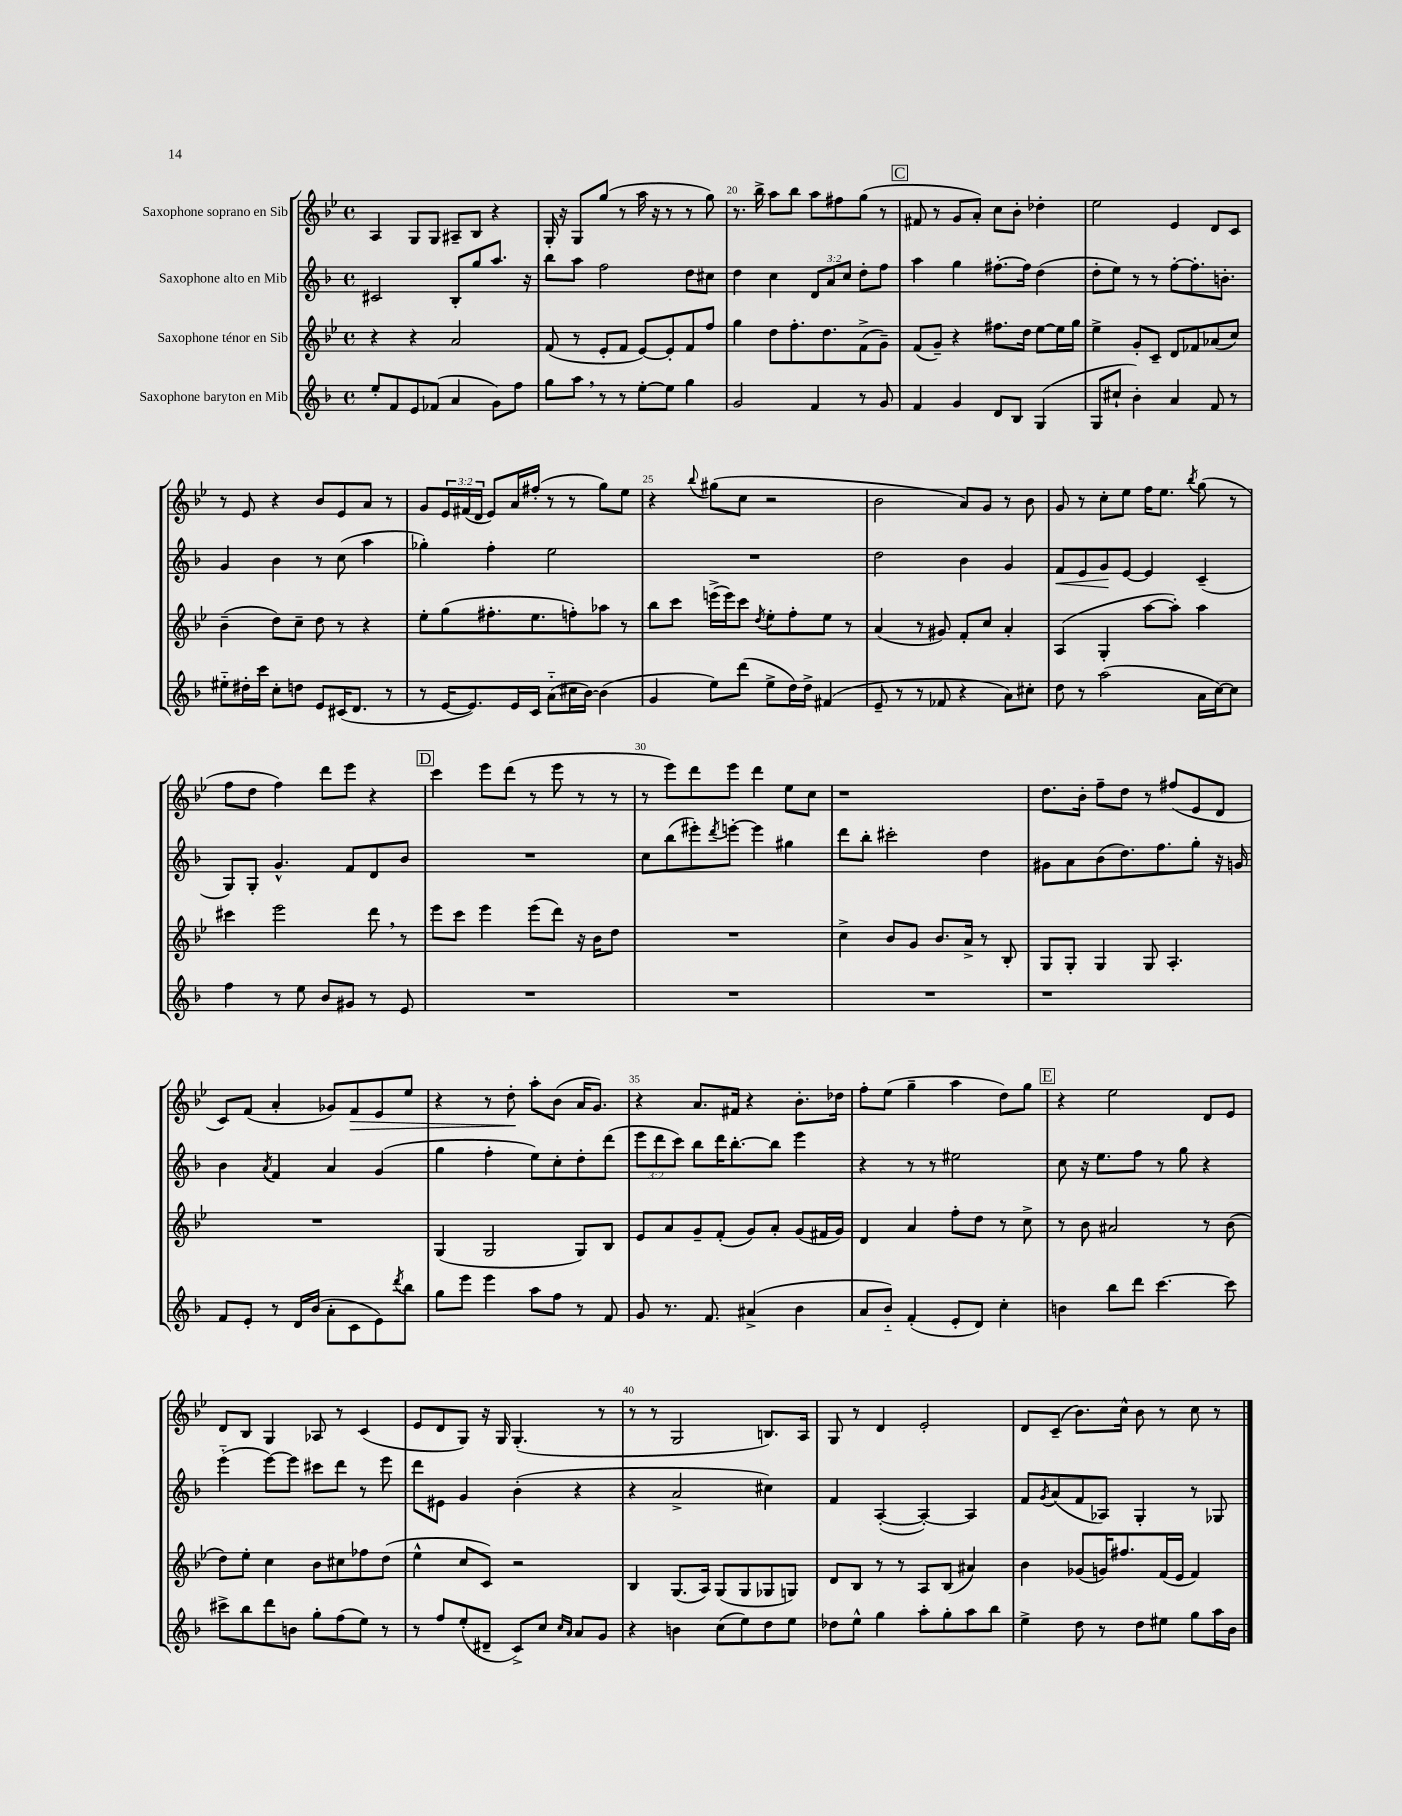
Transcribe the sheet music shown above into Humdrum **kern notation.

**kern	**kern	**kern	**kern
*staff4	*staff3	*staff2	*staff1
*clefG2	*clefG2	*clefG2	*clefG2
*k[b-]	*k[b-e-]	*k[b-]	*k[b-e-]
*M4/4	*M4/4	*M4/4	*M4/4
*met(c)	*met(c)	*met(c)	*met(c)
8ee'	4r	2c#	4A
8f	.	.	.
8e	4r	.	8G
(8f-	.	.	8G
4a	2a	8B-'	8A#~
.	.	8gg	8B-
8g)	.	8.aa	4r
8ff	.	.	.
.	.	16r	.
=	=	=	=
8gg	(8f	8bb-	16G'
.	.	.	16r
8aa	8r	8aa	8G
8r	8e-'	2ff	(8gg
8r	8f	.	8r
[8ee'	[8e-)	.	16aa
.	.	.	16r
8ee]	8e-']	.	8r
4gg	8f	8dd	8r
.	8ff	8cc#	8gg)
=	=	=	=
2g	4gg	4dd	8.r
.	.	.	16bb-^
.	8dd	4cc	8aa
.	8.ff'	.	8bb-
4f	.	12d	8aa
.	8.dd	.	.
.	.	12a	.
.	.	.	8ff#
.	.	12cc	.
8r	(8f^	8dd'	(8gg
8g	8g~)	8ff	8r
=	=	=	=
4f	(8f	4aa	8f#
.	8g~)	.	8r
4g	4r	4gg	8g
.	.	.	8a')
8d	8.ff#	[8.ff#'	8cc
8B-	.	.	8b-'
.	16dd	16ff#]	.
(4G	[8ee-	(4dd	4dd-'
.	16ee-]	.	.
.	16gg	.	.
=	=	=	=
8G	4ee-^	8dd'	2ee-
8cc#`	.	8ee)	.
4b-')	8g'	8r	.
.	8c~	8r	.
4a	8d	[8ff'	4e-
.	8f-	8.ff']	.
8f	(8a-	.	8d
.	.	8.b'	.
8r	8cc)	.	8c
=	=	=	=
8ee#'~	(4b-~	4g	8r
16dd#'	.	.	8e-
16ccc	.	.	.
8cc'	8dd)	4b-	4r
8dd	8cc~	.	.
8e	8dd	8r	8b-
(16c#	8r	(8cc	8e-
8.d	.	.	.
.	4r	4aa	8a
8r	.	.	8r
=	=	=	=
8r	8ee-'	4gg-')	8g
[16e	(8gg	.	24e-
.	.	.	(24f#
8.e])	.	.	.
.	.	.	24d
.	8.ff#'	4ff'	8e-)
16e	.	.	16a
16c	8.ee-	.	(16ff#'
(8a'~	.	2ee	8r
16cc#	8ff')	.	8r
[16b-)	.	.	.
(4b-]	8aa-	.	8gg)
.	8r	.	8ee-
=	=	=	=
4g	8bb-	1r	4r
.	8ccc	.	.
.	.	.	8qqbb-
8ee)	(16eee^	.	(8gg#
.	16eee)	.	.
(8ddd	8ccc	.	8cc
.	8qdd	.	.
8ee^	8ee-'	.	2r
16dd)	8ff'	.	.
16dd^	.	.	.
(4f#	8ee-	.	.
.	8r	.	.
=	=	=	=
8e~	(4a	2dd	2b-
8r	.	.	.
8r	8r	.	.
8f-	8g#)	.	.
4r	8f'	4b-	8a)
.	8cc	.	8g
8a)	4a'	4g	8r
8cc#'	.	.	8b-
=	=	=	=
8dd	(4A	8f	8g
8r	.	8e	8r
(2aa	4G'	8g	8cc'
.	.	[8e	8ee-
.	[8aa	4e]	16ff
.	.	.	8.ee-
.	8aa'])	.	.
.	.	.	8qbb-
16a	4aa	(4c~	(8gg
[16cc)	.	.	.
8cc]	.	.	8r
=	=	=	=
4ff	4ccc#	8G)	8ff
.	.	8G'	8dd
8r	2eee-	4.g^^	4ff)
8ee	.	.	.
8b-	.	.	8ddd
8g#	.	8f	8eee-
8r	8ddd	8d	4r
8e	8r	8b-	.
=	=	=	=
1r	8eee-	1r	4ccc
.	8ccc	.	.
.	4eee-	.	8eee-
.	.	.	(8ddd
.	(8eee-	.	8r
.	8ddd)	.	8eee-
.	16r	.	8r
.	16b-	.	.
.	8dd	.	8r
=	=	=	=
1r	1r	8cc	8r
.	.	(8bb-	8eee-)
.	.	8eee#')	8ddd
.	.	8qddd	.
.	.	[8eee'	8eee-
.	.	4eee]	4ddd
.	.	4gg#	8ee-
.	.	.	8cc
=	=	=	=
1r	4cc^	8ddd	1r
.	.	8bb-'	.
.	8b-	2ccc#'	.
.	8g	.	.
.	8.b-	.	.
.	16a^	.	.
.	8r	4dd	.
.	8B-'	.	.
=	=	=	=
1r	8G	8g#	8.dd
.	8G'	8a	.
.	.	.	16b-'
.	4G	(8b-	8ff~
.	.	8.dd)	8dd
.	8G	.	8r
.	.	8.ff	.
.	4.A'	.	(8ff#
.	.	8gg'	8e-
.	.	16r	8d
.	.	16g	.
=	=	=	=
8f	1r	4b-	8c)
8e'	.	.	(8f
.	.	8qa	.
8r	.	4f	4a'
16d	.	.	.
(16b-	.	.	.
8a'	.	4a	8g-)
8c	.	.	8f
8e)	.	(4g	8e-
8qddd	.	.	.
8bb-	.	.	8ee-
=	=	=	=
8gg	(4G	4gg	4r
8eee	.	.	.
4eee	2G	4ff'	8r
.	.	.	8dd'
8aa	.	8ee)	8aa'
8ff	.	8cc'	(8b-
8r	8G)	8dd'	16a
.	.	.	8.g)
8f	8B-	(8ddd	.
=	=	=	=
8g	8e-	12eee	4r
.	.	12ddd	.
8.r	8a	.	.
.	.	12ccc)	.
.	8g~	8bb-	8.a
8.f	.	.	.
.	(8f'	16ddd	.
.	.	[8.bb-'	16f#
(4a#^	8g)	.	4r
.	8a'	8bb-]	.
4b-	(8g	4eee	8.b-'
.	16f#	.	.
.	16g)	.	16dd-
=	=	=	=
8a	4d	4r	8ff'
8b-'~)	.	.	(8ee-
(4f'	4a	8r	4gg~
.	.	8r	.
8e'	8ff'	2ee#	4aa
8d)	8dd	.	.
4cc'	8r	.	8dd)
.	8cc^	.	8gg
=	=	=	=
4b	8r	8cc	4r
.	8b-	16r	.
.	.	8.ee	.
8bb-	2a#	.	2ee-
8ddd	.	8ff	.
[4.ccc	.	8r	.
.	.	8gg	.
.	8r	4r	8d
8ccc]	(8b-	.	8e-
=	=	=	=
8ccc#^	8dd)	(4eee'~	8d
8bb-	8ee-'	.	8B-
8ddd	4cc	[8eee)	4G
8b	.	8eee]	.
8gg'	8b-	8ccc#	8A-
(8ff	8cc#	8ddd	8r
8ee)	8ff-	8r	(4c
8r	(8dd	8eee	.
=	=	=	=
8r	4ee-^^	8ddd	8e-
8ff	.	8e#	8d
(8ee'	8cc	4g	8G)
8d#~	8c)	.	16r
.	.	.	16G
8c^)	2r	(4b-'	(4.G'
8cc	.	.	.
16qqcc	.	.	.
16qqa	.	.	.
8a	.	4r	.
8g	.	.	8r
=	=	=	=
4r	4B-	4r	8r
.	.	.	8r
4b	(8.G	2a^	2G
.	16A)	.	.
(8cc	(8G	.	.
8ee)	8G	.	.
8dd	8G-	4cc#)	8.B)
8ee	8G)	.	.
.	.	.	16A
=	=	=	=
8dd-	8d	4f	8G
8ee^^	8B-	.	8r
4gg	8r	([4A'	4d
.	8r	.	.
8aa'	8A	4A'_)	2e-'
8gg'	(8B-	.	.
8aa	4a#)	4A]	.
8bb-	.	.	.
=	=	=	=
4ee^	4b-	8f	8d
.	.	8qg	.
.	.	(8a	(8c~
8dd	(8g-	8f	8.b-)
8r	16g)	8A-)	.
.	8.ff#	.	16cc^^
8dd	.	4G'	8b-
8ee#	(16f	.	8r
.	16e-	.	.
8gg	4f)	8r	8cc
16aa	.	8G-	8r
16b-	.	.	.
==	==	==	==
*-	*-	*-	*-
